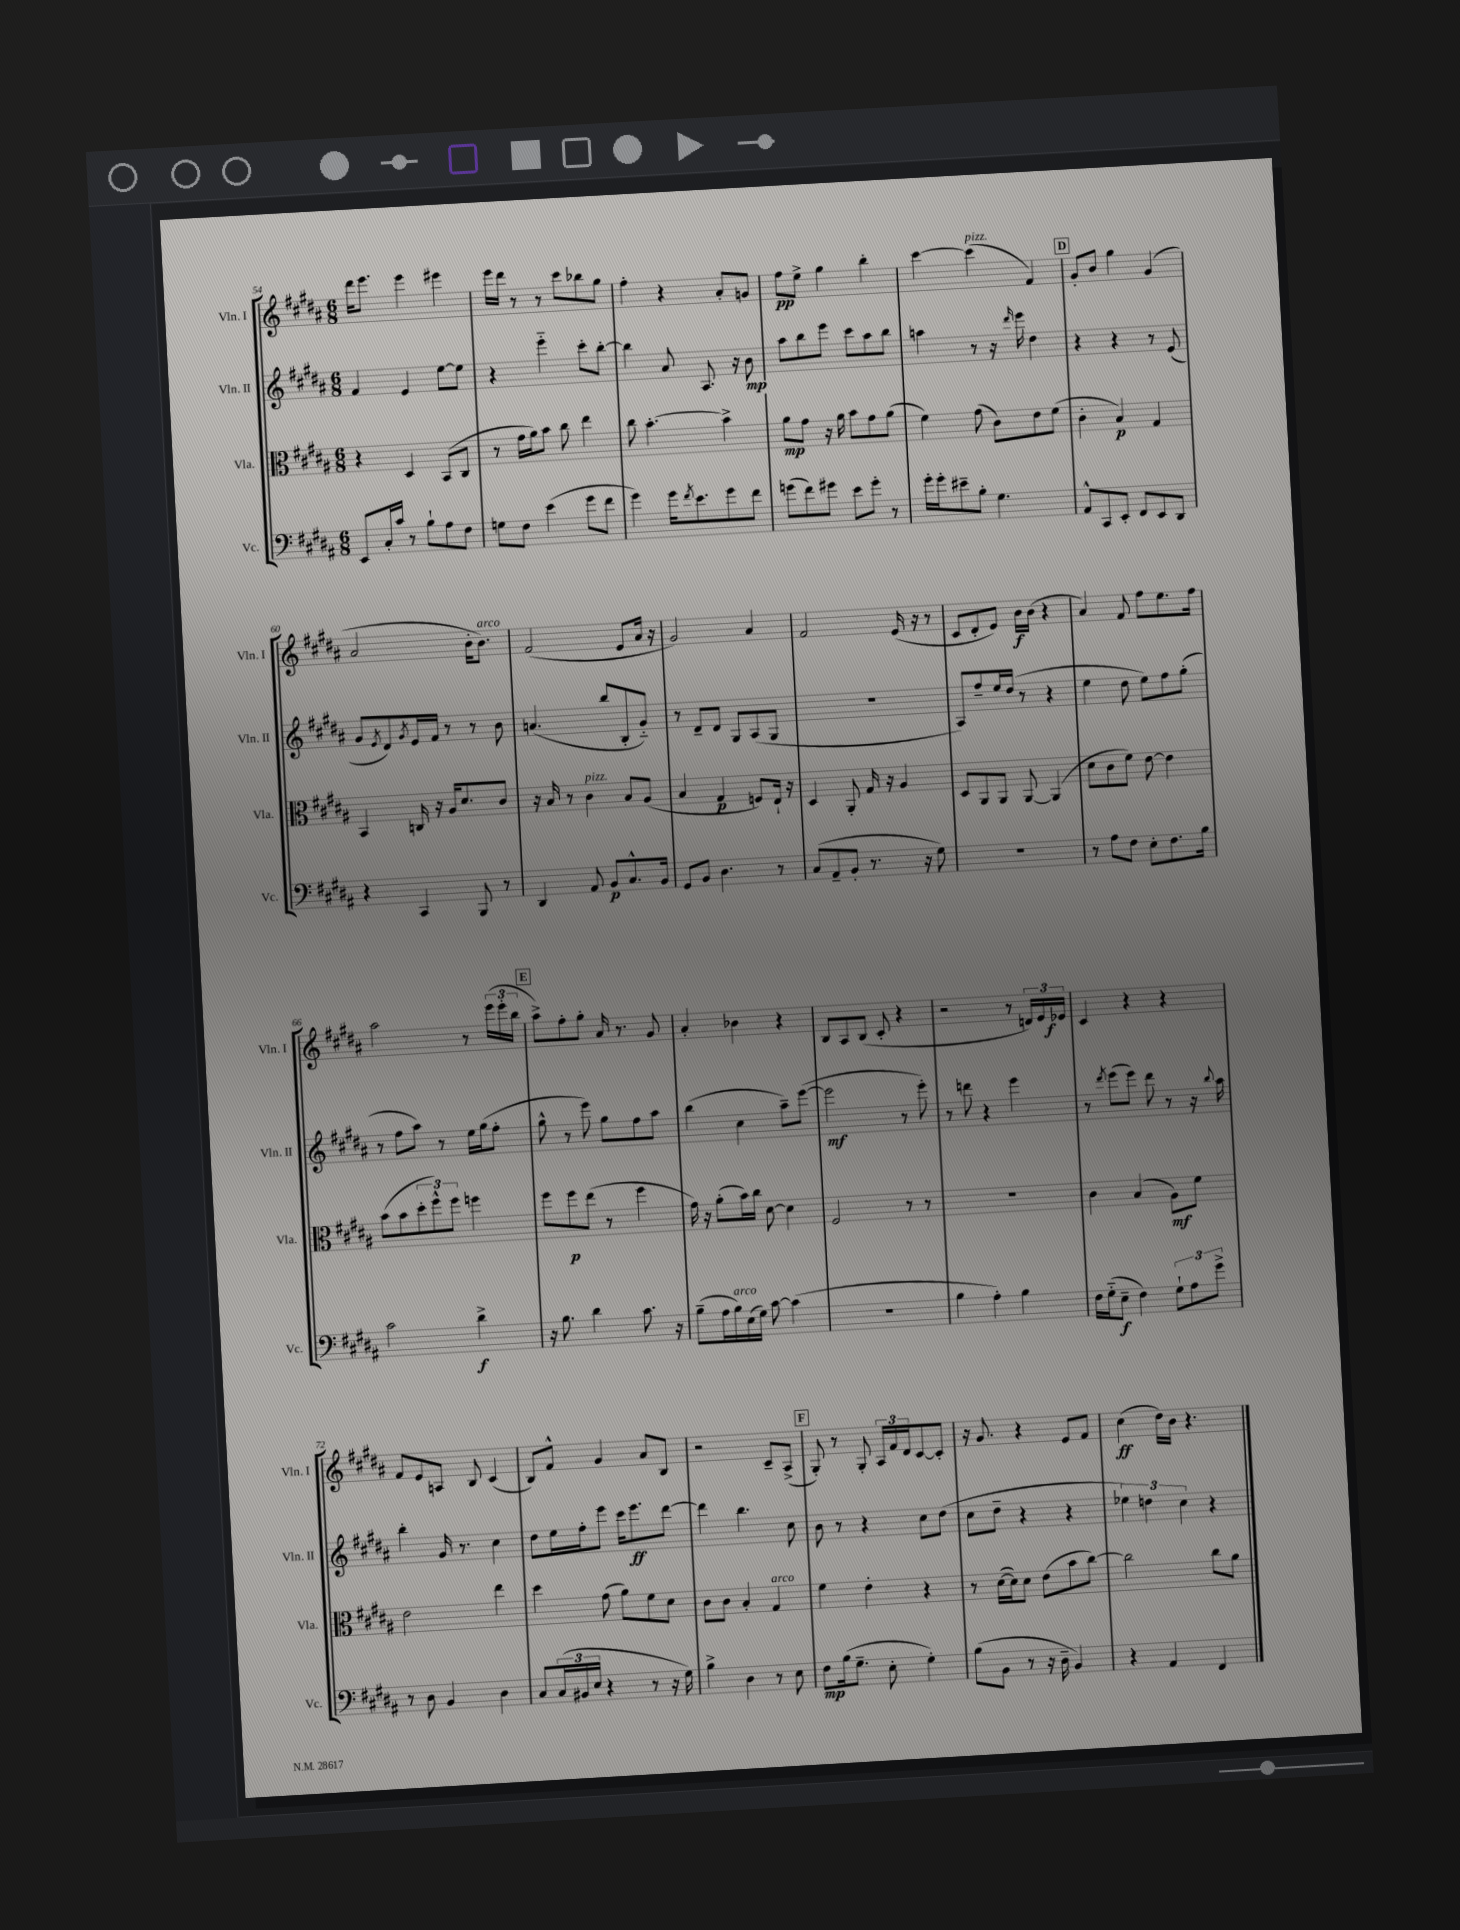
<<
\new StaffGroup <<
\new Staff = "s0" \with { instrumentName = "Vln. I" shortInstrumentName = "Vln. I" } {
    \clef treble \key b \major \numericTimeSignature \time 6/8
    dis'''16 e'''8. e'''4 eis'''4 |
    e'''16 dis'''16 r8 r8 cis'''8 bes''8 gis''8 |
    fis''4-. r4 ais'8-. g'8 |
    fis''8\pp e''8-> gis''4 b''4-. |
    cis'''4~ cis'''4^\markup { \italic "pizz." }( fis'4) |
    \mark \markup { \box "D" } gis'8-. b'8 gis''4 gis'4( |
    ais'2 b'16-. b'8.^\markup { \italic "arco" }) |
    fis'2( e'8 ais'16 r16 |
    gis'2) ais'4 |
    fis'2 e'16( r16 r8 |
    cis'8 dis'8-. e'8) b'16\f b'16( r4 |
    ais'4) fis'8 fis''8 e''8. fis''16 |
    ais''2 r8 \tuplet 3/2 { e'''16( e'''16-. b''16 } |
    \mark \markup { \box "E" } ais''8->) fis''8-. gis''8-. ais'16 r8. gis'8 |
    ais'4-. bes'4 r4 |
    b8 ais8 b8( cis'8-. r4 |
    r2 r8 \tuplet 3/2 { d'16) e'16 ees'16\f } |
    cis'4 r4 r4 |
    fis'8 e'8 a8 b8 cis'4( |
    b8) fis'8-^ gis'4 ais'8 b8 |
    r2 cis'8-- ais8->( |
    \mark \markup { \box "F" } gis8-.) r8 gis8-. \tuplet 3/2 { ais16 fis'16 dis'16 } cis'8~ cis'8-. |
    r16 gis'8. r4 e'8 fis'8 |
    cis''4\ff( dis''16) b'16 r4. \bar "|." |
}
\new Staff = "s1" \with { instrumentName = "Vln. II" shortInstrumentName = "Vln. II" } {
    \clef treble \key b \major \numericTimeSignature \time 6/8
    fis'4 e'4 e''8~ e''8 |
    r4 e'''4-_ cis'''8-. b''8~-. |
    b''4 ais'8 ais8. r16 b'8\mp |
    ais''8 b''8 e'''8 cis'''8 ais''8 b''8 |
    a''4 r8 r16 \grace { dis'''16 } e'''16 dis''4 |
    \mark \markup { \box "D" } r4 r4 r8 e'8( |
    gis'8 \acciaccatura { e'8 } dis'8) \acciaccatura { gis'8 } e'16 fis'16 r8 r8 b'8 |
    a'4.( b''8 b8-. gis'8-_) |
    r8 dis'8-- dis'8 gis8 ais8( gis8 |
    R2. |
    ais8) fis''8-- e''16 dis''16( r8 r4 |
    e''4 dis''8 e''8) fis''8 gis''8-.( |
    r8 fis''8 ais''8) r8 e''16 gis''16( fis''8-. |
    \mark \markup { \box "E" } gis''8-^ r8 e'''8) gis''8 fis''8 ais''8 |
    b''4( cis''4 ais''8--) e'''8~( |
    e'''2\mf r8 e'''8-.) |
    r8 d'''8 r4 e'''4 |
    r8 \acciaccatura { dis'''8 } e'''8( e'''8) dis'''8 r8 r16 \appoggiatura { b''8 } ais''16 |
    b''4-. gis'16 r8. cis''4 |
    dis''8 e''16 fis''16-. e'''8 cis'''16 e'''8.\ff dis'''8~ |
    dis'''4 b''4. cis''8 |
    \mark \markup { \box "F" } b'8 r8 r4 cis''8 dis''8( |
    cis''8 dis''8-- r4 r4 |
    \tuplet 3/2 { ees''4) d''4 cis''4 } r4 \bar "|." |
}
\new Staff = "s2" \with { instrumentName = "Vla." shortInstrumentName = "Vla." } {
    \clef alto \key b \major \numericTimeSignature \time 6/8
    r4 dis4 b,8( cis8 |
    r8 gis'16 ais'16) b'8 cis''8 e''4 |
    cis''8 b'4.~-. b'4-> |
    ais'8\mp gis'8 r16 ais'16 b'8 gis'8 ais'8( |
    fis'4) gis'8( cis'8) e'8 fis'8( |
    \mark \markup { \box "D" } cis'4-. b4\p) gis4 |
    b,4 c16 r16 ais16 dis'8. cis'8 |
    r16 b16 r8 cis'4^\markup { \italic "pizz." } b8 ais8( |
    b4 gis4\p f8) e16-! r16 |
    dis4 ais,8-. gis16 r16 ais4 |
    dis8 ais,8 ais,8 ais,8~ ais,4( |
    dis'8 cis'8 fis'8) e'8~ e'4 |
    b'8( b'8 \tuplet 3/2 { dis''8-. fis''8-^) fis''8 } f''4 |
    \mark \markup { \box "E" } fis''8 fis''8\p e''8( r8 fis''4 |
    gis'16) r16 ais'8-.( b'16) cis''16 dis'8~ dis'4 |
    fis2 r8 r8 |
    R2. |
    cis'4 b4( ais8\mf) fis'8 |
    e'2 e''4 |
    dis''4 gis'8( ais'8) fis'8 dis'8 |
    cis'8 cis'8 b4-. gis4^\markup { \italic "arco" } |
    \mark \markup { \box "F" } fis'4 e'4-. r4 |
    r8 dis'16~( dis'16) dis'8 e'8( b'8 cis''8~) |
    cis''2 cis''8 ais'8 \bar "|." |
}
\new Staff = "s3" \with { instrumentName = "Vc." shortInstrumentName = "Vc." } {
    \clef bass \key b \major \numericTimeSignature \time 6/8
    e,8 cis16-. cis'16 r8 b8-! ais8 fis8 |
    g8 fis8 e'4( gis'8 fis'8 |
    gis'4) gis'16 \acciaccatura { fis'8 } e'8. gis'8 fis'8 |
    g'8( fis'8) gis'8 e'8 gis'8-. r8 |
    gis'16-. gis'16-. eis'8-- b8-. gis4. |
    \mark \markup { \box "D" } ais,8-^ cis,8 e,8-. fis,8 e,8 dis,8 |
    r4 cis,4 b,,8 r8 |
    dis,4 ais,8 b,8\p cis8.-^ b,16 |
    gis,8 b,8 dis4. r8 |
    cis8( ais,8-- b,8-. r8. r16 gis8) |
    R2. |
    r8 ais8 fis8 e8-. fis8. b16 |
    cis'2 dis'4->\f |
    \mark \markup { \box "E" } r16 b8. dis'4 cis'8. r16 |
    b8--( ais16 b16^\markup { \italic "arco" }) e16( gis16) cis'8~ cis'4( |
    R2. |
    b4 ais4-.) b4 |
    fis16 gis16-_( e8--\f fis4) \tuplet 3/2 { gis8-! ais8 gis'8-> } |
    r8 dis8 b,4 dis4 |
    cis8 \tuplet 3/2 { cis16( bis,16 e16 } r4 r8 r16 gis16) |
    b4-> dis4 r8 e8 |
    \mark \markup { \box "F" } fis8\mp b16( gis8.-- e8-. gis4-.) |
    b8( b,8 r8 r16 dis16-- b,4) |
    r4 ais,4 fis,4 \bar "|." |
}
>>
>>
\layout { \context { \Score currentBarNumber = #54 } }
